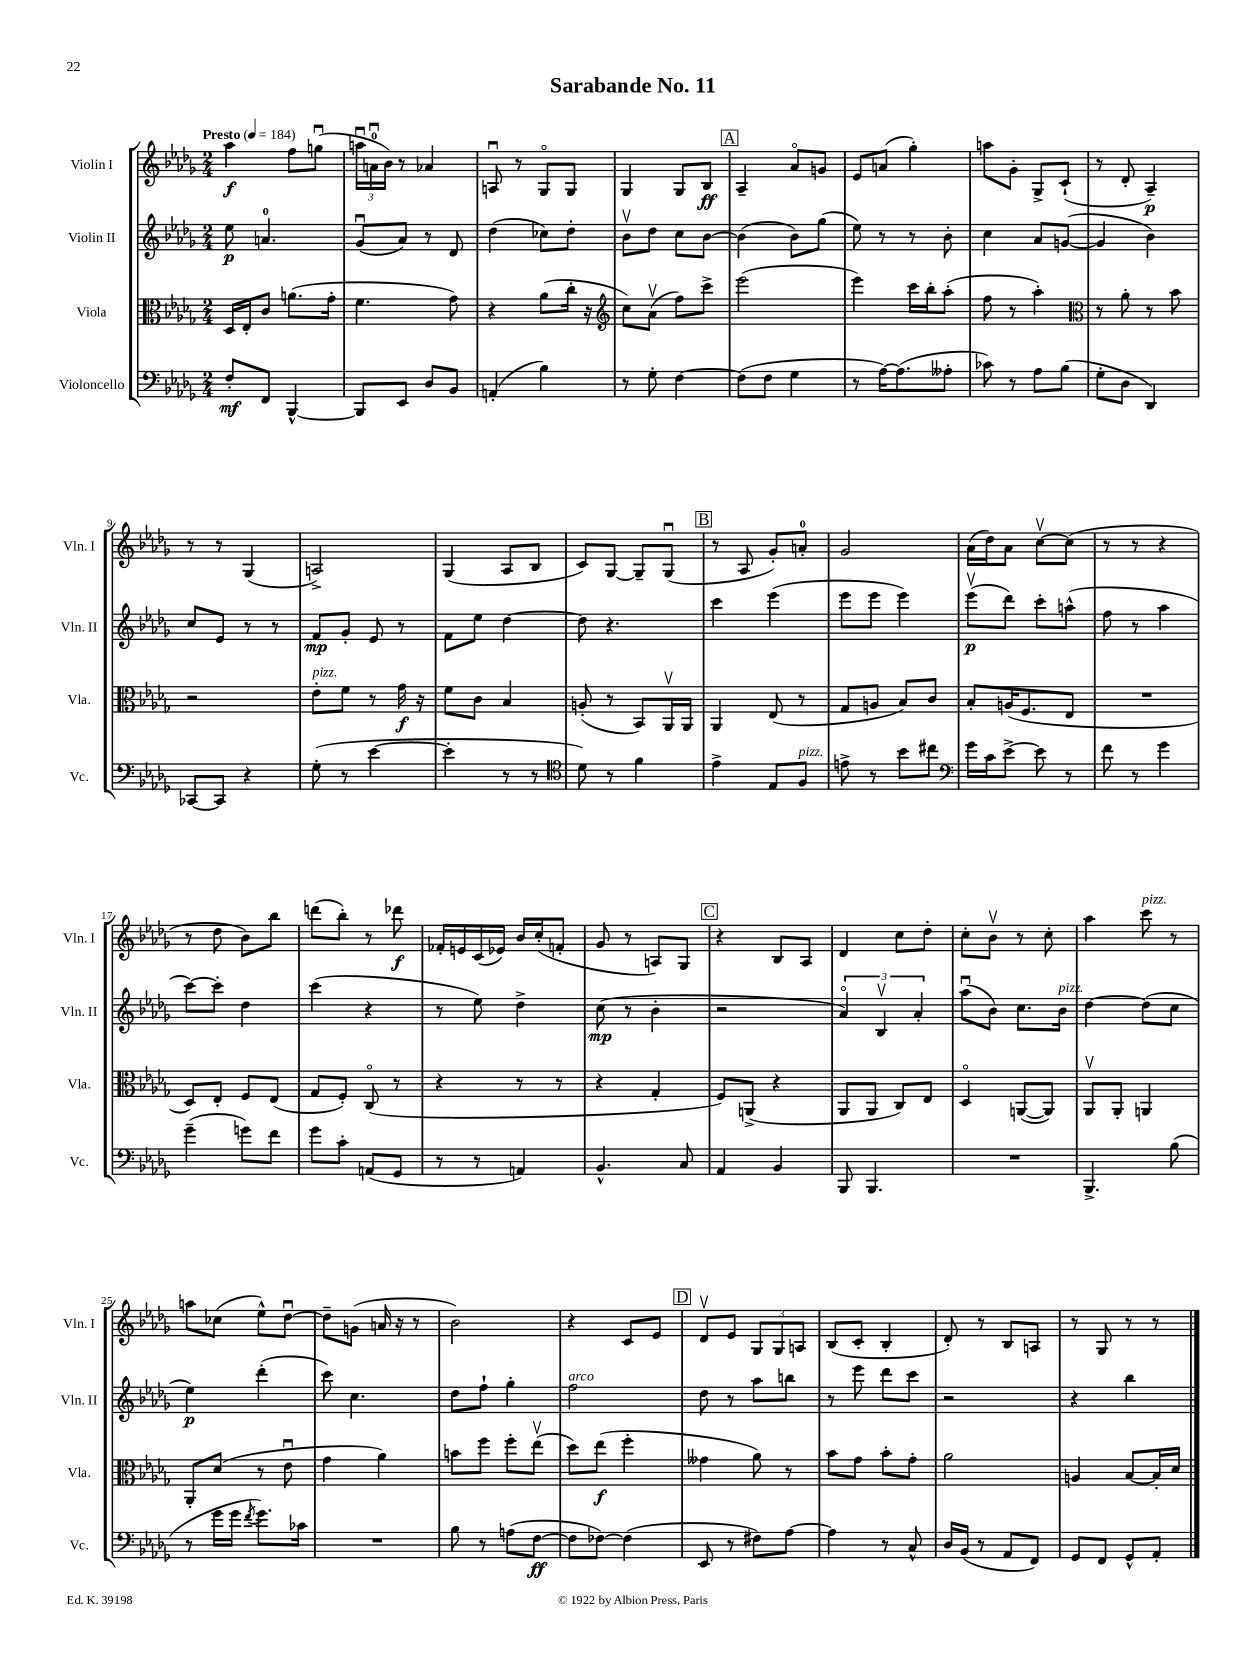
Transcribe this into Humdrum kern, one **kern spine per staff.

**kern	**dynam	**kern	**dynam	**kern	**dynam	**kern	**dynam
*part4	*part4	*part3	*part3	*part2	*part2	*part1	*part1
*staff4	*staff4	*staff3	*staff3	*staff2	*staff2	*staff1	*staff1
*I"Violoncello	*	*I"Viola	*	*I"Violin II	*	*I"Violin I	*
*I'Vc.	*	*I'Vla.	*	*I'Vln. II	*	*I'Vln. I	*
*clefF4	*	*clefC3	*	*clefG2	*	*clefG2	*
*k[b-e-a-d-g-]	*	*k[b-e-a-d-g-]	*	*k[b-e-a-d-g-]	*	*k[b-e-a-d-g-]	*
*M2/4	*	*M2/4	*	*M2/4	*	*M2/4	*
*MM184	*	*MM184	*	*MM184	*	*MM184	*
=1	=1	=1	=1	=1	=1	=1	=1
!	!	!	!	!	!	!LO:TX:a:B:t=Presto	!
8F'/L	mf	16D-/LL	.	8ee-\	p	4aa-\	f
.	.	16E-'/J	.	.	.	.	.
8FF/J	.	8c/J	.	4.an/	.	.	.
[4BBB-^^/	.	(8.an\L	.	.	.	8ff\L	.
.	.	.	.	.	.	(8ggnu\J	.
.	.	16g-'\Jk	.	.	.	.	.
=2	=2	=2	=2	=2	=2	=2	=2
8BBB-/L]	.	4.f\	.	(8g-u/L	.	24aanu\LL	.
.	.	.	.	.	.	24anu\	.
.	.	.	.	.	.	24b-\JJ)	.
8EE-/J	.	.	.	8a-/J)	.	8r	.
8D-/L	.	.	.	8r	.	4a-X/	.
8BB-/J	.	8g-\)	.	8d-/	.	.	.
=3	=3	=3	=3	=3	=3	=3	=3
(4AAn'/	.	4r	.	(4dd-\	.	8Anu/	.
.	.	.	.	.	.	8r	.
4B-\)	.	(8a-\L	.	8cc-X\L)	.	8G-/L	.
.	.	16cc'\Jk	.	8dd-'\J	.	8G-/J	.
.	.	16r	.	.	.	.	.
=4	=4	=4	=4	=4	=4	=4	=4
*	*	*clefG2	*	*	*	*	*
8r	.	8cc\L)	.	8b-v\L	.	4G-/	.
8G-'\	.	(8a-v\J	.	8dd-\J	.	.	.
[4F\	.	8ff\L)	.	8cc\L	.	8G-/L	.
.	.	8ccc^\J	.	[8b-\J	.	8B-/J	ff
!!LO:REH:place=s1:t=A
=5	=5	=5	=5	=5	=5	=5	=5
(8F\L]	.	(2eee-\	.	(4b-\]	.	4A-~/	.
8F\J	.	.	.	.	.	.	.
4G-\	.	.	.	8b-\L)	.	8a-/L	.
.	.	.	.	(8gg-\J	.	8gn/J	.
=6	=6	=6	=6	=6	=6	=6	=6
8r	.	4eee-\)	.	8ee-\)	.	8e-/L	.
[16A-\KL)	.	.	.	8r	.	(8an/J	.
(8.A-\]	.	.	.	.	.	.	.
.	.	16ccc\LL	.	8r	.	4gg-'\)	.
.	.	16bb-'\J	.	.	.	.	.
8A--X'\J	.	(8aa-'\J	.	8b-'\	.	.	.
=7	=7	=7	=7	=7	=7	=7	=7
8c-X\)	.	8ff\	.	4cc\	.	8aan\L	.
8r	.	8r	.	.	.	8g-'\J	.
8A-\L	.	4aa-'\)	.	8a-/L	.	8G-^/L	.
(8B-\J	.	.	.	([8gn/J	.	(8c`/J	.
=8	=8	=8	=8	=8	=8	=8	=8
*	*	*clefC3	*	*	*	*	*
8G-'\L	.	8r	.	4g/]	.	8r	.
8D-\J	.	8a-'\	.	.	.	8d-'/	.
4DD-/)	.	8r	.	4b-\)	.	4A-~/)	p
.	.	8b-\	.	.	.	.	.
!!LO:LB:g=z
=9	=9	=9	=9	=9	=9	=9	=9
[8CC-X/L	.	2r	.	8cc/L	.	8r	.
8CC-/J]	.	.	.	8e-/J	.	8r	.
4r	.	.	.	8r	.	(4G-/	.
.	.	.	.	8r	.	.	.
=10	=10	=10	=10	=10	=10	=10	=10
!	!	!LO:TX:a:i:t=pizz.	!	!	!	!	!
(8G-'\	.	8e-'\L	.	8f/L	mp	2An^/)	.
8r	.	8f\J	.	8g-'/J	.	.	.
[4e-\	.	8r	.	8e-/	.	.	.
.	.	16g-\	f	8r	.	.	.
.	.	16r	.	.	.	.	.
=11	=11	=11	=11	=11	=11	=11	=11
4e-'\]	.	8f\L	.	8f\L	.	(4G-/	.
.	.	8c\J	.	8ee-\J	.	.	.
8r	.	4B-/	.	[4dd-\	.	8A-/L	.
8r	.	.	.	.	.	8B-/J	.
=12	=12	=12	=12	=12	=12	=12	=12
*clefC4	*	*	*	*	*	*	*
8d-\)	.	(8An'/	.	8dd-\]	.	8c/L)	.
8r	.	8r	.	4.r	.	[8G-/J	.
4f\	.	8BB-/L)	.	.	.	8G-~/L]	.
.	.	16AA-v/L	.	.	.	(8G-u/J	.
.	.	16AA-/JJ	.	.	.	.	.
!!LO:REH:place=s1:t=B
=13	=13	=13	=13	=13	=13	=13	=13
4e-^\	.	4AA-/	.	4ccc\	.	8r	.
.	.	.	.	.	.	8A-/	.
8E-/L	.	(8E-/	.	(4eee-\	.	8g-'/L)	.
!LO:TX:a:i:t=pizz.	!	!	!	!	!	!	!
8F/J	.	8r	.	.	.	8an'/J	.
=14	=14	=14	=14	=14	=14	=14	=14
8en^\	.	8G-/L	.	8eee-\L	.	2g-/	.
8r	.	8An/J	.	8eee-\J	.	.	.
8b-\L	.	8B-/L)	.	4eee-\)	.	.	.
8cc#X\J	.	8c/J	.	.	.	.	.
=15	=15	=15	=15	=15	=15	=15	=15
*clefF4	*	*	*	*	*	*	*
16g-\LL	.	8B-'/L	.	(8eee-v\L	p	(16a-\LL	.
16c\J	.	.	.	.	.	16dd-\J)	.
[8e-^\J	.	(16An/K	.	8ddd-\J)	.	8a-\J	.
.	.	8.F/	.	.	.	.	.
8e-\]	.	.	.	8ccc'\L	.	[8ccv\L	.
8r	.	8E-/J	.	(8aan^^\J	.	(8cc\J]	.
=16	=16	=16	=16	=16	=16	=16	=16
8f\	.	2r	.	8ff\	.	8r	.
8r	.	.	.	8r	.	8r	.
4g-\	.	.	.	4aa-\	.	4r	.
!!LO:LB:g=z
=17	=17	=17	=17	=17	=17	=17	=17
(4g-~\	.	8D-/L)	.	[8ccc\L)	.	8r	.
.	.	8E-'/J	.	8ccc'\J]	.	8dd-\	.
8gn\L)	.	8F/L	.	4dd-\	.	8b-\L)	.
8f\J	.	(8E-/J	.	.	.	8bb-\J	.
=18	=18	=18	=18	=18	=18	=18	=18
8g-\L	.	8G-/L	.	(4ccc\	.	(8dddn\L	.
8c'\J	.	8F'/J)	.	.	.	8bb-'\J)	.
(8AAn/L	.	(8C/	.	4r	.	8r	.
8GG-/J	.	8r	.	.	.	8ddd-X\	f
=19	=19	=19	=19	=19	=19	=19	=19
8r	.	4r	.	8r	.	16f-X'/LL	.
.	.	.	.	.	.	16en/	.
8r	.	.	.	8ee-\)	.	(16c/	.
.	.	.	.	.	.	16e-X/JJ)	.
4AAn/)	.	8r	.	4dd-^\	.	16b-/LL	.
.	.	.	.	.	.	(16cc'/J	.
.	.	8r	.	.	.	8fn'/J	.
=20	=20	=20	=20	=20	=20	=20	=20
4.BB-^^/	.	4r	.	(8cc\	mp	8g-/	.
.	.	.	.	8r	.	8r	.
.	.	4G-'/	.	4b-'\	.	8An/L)	.
8C/	.	.	.	.	.	8G-/J	.
!!LO:REH:place=s1:t=C
=21	=21	=21	=21	=21	=21	=21	=21
4AA-/	.	8F/L)	.	2r	.	4r	.
.	.	(8AAn^/J	.	.	.	.	.
4BB-/	.	4r	.	.	.	8B-/L	.
.	.	.	.	.	.	8A-/J	.
=22	=22	=22	=22	=22	=22	=22	=22
8BBB-/	.	8AA-/L	.	6a-/)	.	4d-/	.
4.BBB-/	.	8AA-/J	.	.	.	.	.
.	.	.	.	6B-v/	.	.	.
.	.	8C/L)	.	.	.	8cc\L	.
.	.	.	.	6a-'/	.	.	.
.	.	8E-/J	.	.	.	8dd-'\J	.
=23	=23	=23	=23	=23	=23	=23	=23
2r	.	4D-/	.	(8aa-u\L	.	8cc'\L	.
.	.	.	.	8b-\J)	.	8b-v\J	.
.	.	([8AAn/L	.	8.cc\L	.	8r	.
.	.	8AA/J])	.	.	.	8cc'\	.
!	!	!	!	!LO:TX:a:i:t=pizz.	!	!	!
.	.	.	.	16b-\Jk	.	.	.
=24	=24	=24	=24	=24	=24	=24	=24
4.BBB-^/	.	8AA-v/L	.	[4dd-\	.	4aa-\	.
.	.	8AA-'/J	.	.	.	.	.
!	!	!	!	!	!	!LO:TX:a:i:t=pizz.	!
.	.	4AAn/	.	(8dd-\L]	.	8ccc\	.
(8B-\	.	.	.	8cc\J	.	8r	.
!!LO:LB:g=z
=25	=25	=25	=25	=25	=25	=25	=25
8r	.	8AA-'/L	.	4ee-\)	p	8aan\L	.
16g-\LL	.	(8d-/J	.	.	.	(8cc-X\J	.
16g-\JJ	.	.	.	.	.	.	.
8qf/	.	.	.	.	.	.	.
8.g-\L)	.	8r	.	(4ddd-'\	.	8ee-^^\L)	.
.	.	8e-u\	.	.	.	[8dd-u\J	.
16c-X\Jk	.	.	.	.	.	.	.
=26	=26	=26	=26	=26	=26	=26	=26
2r	.	4g-\	.	8ccc\)	.	8dd-~\L]	.
.	.	.	.	4.cc\	.	(8gn\J	.
.	.	4a-\)	.	.	.	16an/	.
.	.	.	.	.	.	16r	.
.	.	.	.	.	.	8r	.
=27	=27	=27	=27	=27	=27	=27	=27
8B-\	.	8bn\L	.	8dd-\L	.	2b-\)	.
8r	.	8ff\J	.	8ff`\J	.	.	.
(8An\L	.	8ff'\L	.	4gg-'\	.	.	.
[8F\J	ff	(8ee-v\J	.	.	.	.	.
=28	=28	=28	=28	=28	=28	=28	=28
!	!	!	!	!LO:TX:a:i:t=arco	!	!	!
8F\L]	.	8dd-\L)	.	2ff\	.	4r	.
[8F-X\J)	.	(8ee-\J	f	.	.	.	.
(4F-\]	.	4ff'\	.	.	.	8c/L	.
.	.	.	.	.	.	8e-/J	.
!!LO:REH:place=s1:t=D
=29	=29	=29	=29	=29	=29	=29	=29
8EE-/	.	4g--X\	.	8dd-\	.	8d-v/L	.
8r	.	.	.	8r	.	8e-/J	.
8F#X\L)	.	8a-\)	.	8aa-\L	.	12G-/L	.
.	.	.	.	.	.	12G-/	.
[8A-\J	.	8r	.	8bbn\J	.	.	.
.	.	.	.	.	.	12An/J	.
=30	=30	=30	=30	=30	=30	=30	=30
4A-\]	.	8b-\L	.	8r	.	(8B-/L	.
.	.	8g-\J	.	8eee-\	.	8c'/J	.
8r	.	8b-'\L	.	8ddd-\L	.	4B-'/	.
8C^^/	.	8g-'\J	.	8ccc\J	.	.	.
=31	=31	=31	=31	=31	=31	=31	=31
16D-/LL	.	2a-\	.	2r	.	8d-'/)	.
(16BB-/JJ	.	.	.	.	.	.	.
8r	.	.	.	.	.	8r	.
8AA-/L	.	.	.	.	.	8B-/L	.
8FF/J)	.	.	.	.	.	8An/J	.
=32	=32	=32	=32	=32	=32	=32	=32
8GG-/L	.	4An/	.	4r	.	8r	.
8FF/J	.	.	.	.	.	8G-/	.
8GG-^^/L	.	[8B-/L	.	4bb-\	.	8r	.
8AA-'/J	.	16B-'/L]	.	.	.	8r	.
.	.	16d-/JJ	.	.	.	.	.
==	==	==	==	==	==	==	==
*-	*-	*-	*-	*-	*-	*-	*-
